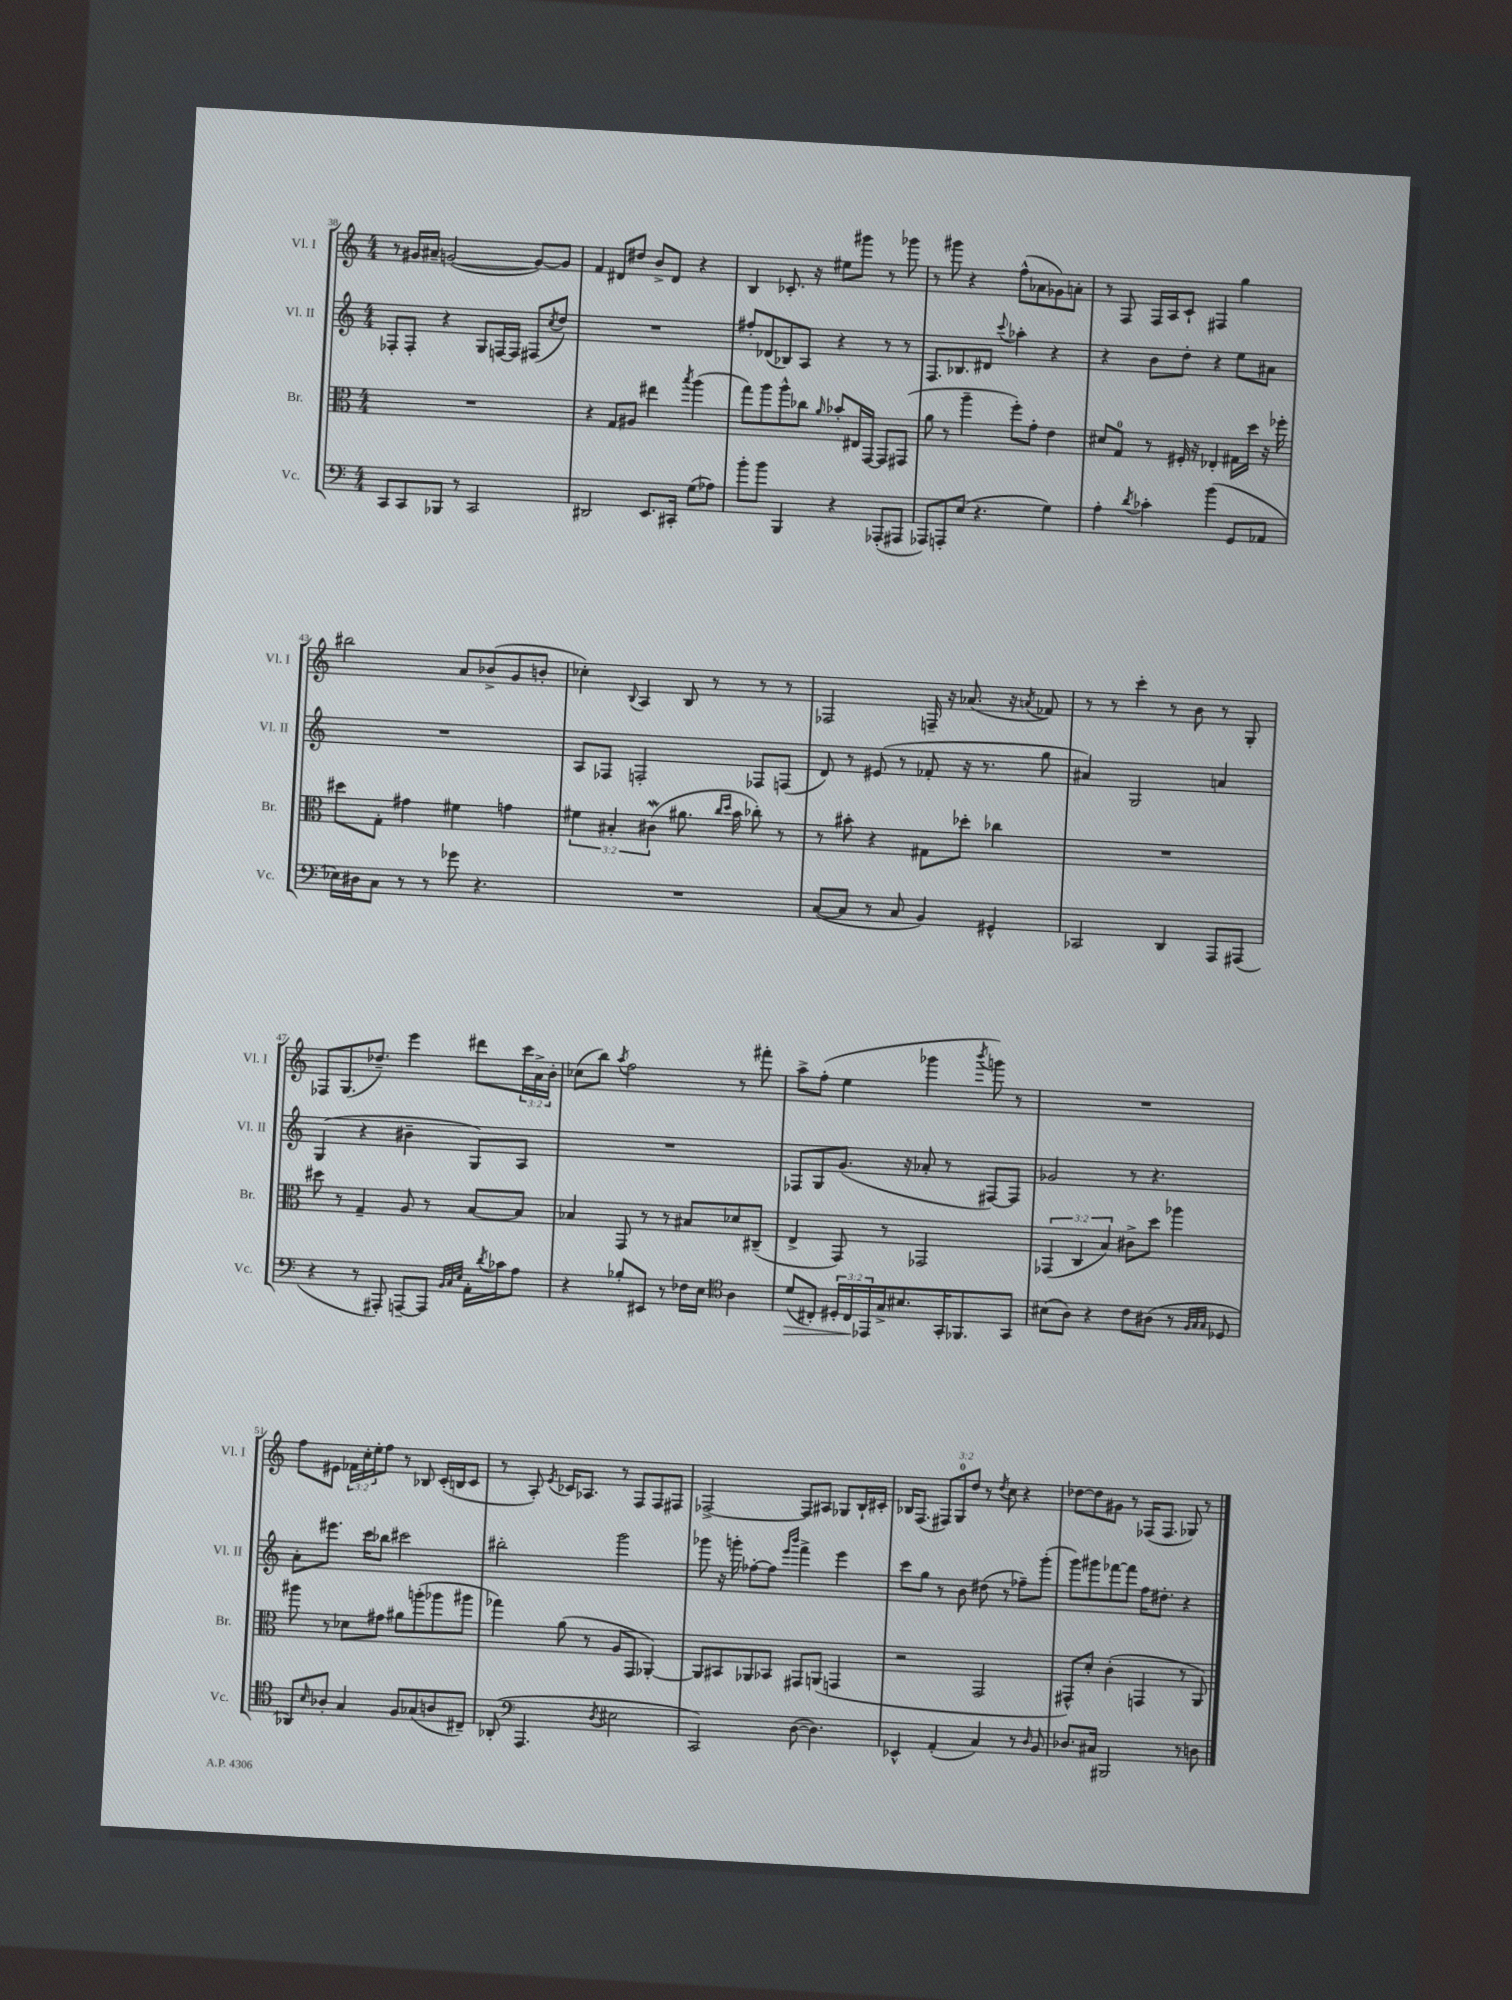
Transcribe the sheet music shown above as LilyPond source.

<<
\new StaffGroup <<
\new Staff = "s0" \with { instrumentName = "Vl. I" shortInstrumentName = "Vl. I" } {
    \clef treble \key c \major \numericTimeSignature \time 4/4 \override Staff.TupletNumber.text = #tuplet-number::calc-fraction-text
    r8 gis'16 ais'16-- g'2~( g'8~) g'8 |
    f'4 dis'8 dis''8 b'8-> dis'8 r4 |
    b4 ces'8.-. r16 eis''8 gis'''8 r8 ges'''8 |
    r8 gis'''8 r4 f''8-^( aes'8 ges'8) a'8-. |
    r8 f8 f16 a16 c'8-! fis4 g''4 |
    bis''2 a'8 bes'8->( g'8 b'8-. |
    ces''4-.) \appoggiatura { b8 } a4 b8 r8 r8 r8 |
    fes2 f16-- r16 aes'8.( r16 \acciaccatura { a'8 } fes'8) |
    r8 r8 c'''4-. r8 b'8 r8 g8-. |
    fes8 g8.( des''8.--) e'''4 dis'''8 \tuplet 3/2 { c'''16 a'16-> b'16-. } |
    ces''8( b''8) \acciaccatura { a''8 } f''2 r8 fis'''8-. |
    a''8-> f''8-.( e''4 ges'''4 \acciaccatura { b'''8 } g'''8) r8 |
    R1 |
    f''8 eis'8 \tuplet 3/2 { fes'16 c''16-. e''16-. } f''8 r8 bes8 c'16-.( b16 c'8 |
    r8 a8-.) \acciaccatura { e'8 } ces'16 aes8. r8 f8 f8 fis8 |
    fes2~-> fes8 ais8 ges8 b16-! cis'16-. |
    bes16 f8.( \tuplet 3/2 { fis8) g8-0 d''8 } r8 \acciaccatura { d''8 } c''8 r4 |
    des''8~ des''8 gis'8 r8 fes16( fes8. ges8) r8 \bar "|." |
}
\new Staff = "s1" \with { instrumentName = "Vl. II" shortInstrumentName = "Vl. II" } {
    \clef treble \key c \major \numericTimeSignature \time 4/4
    fes8-. fes8-. r4 g8 f16~ f16 fis8( \acciaccatura { c''8 } d''8) |
    R1 |
    fis''8-. des'8( bes8) a8 r4 r8 r8 |
    f8. bes8. dis'8 \appoggiatura { c'''8 } aes''4-. r4 |
    r4 b'8 d''8-. r4 e''8 ais'8 |
    R1 |
    a8 fes8 f2-. fes8 f8( |
    d'8) r8 eis'8( r8 fes'8-. r16 r8. g''8 |
    ais'4) g2 a'4 |
    g4( r4 bis'4-- g8) a8 |
    R1 |
    fes8 g8 g'8.( r16 aes'8-. r8 fis8~) fis8 |
    ges'2 r8 r4. |
    a'8-. eis'''8. c'''16 bes''8 cis'''2 |
    bis''2-. g'''2 |
    ges'''8 r16 g'''16-. fes''8~-. fes''8 \grace { e'''16 b'''16 } f'''4-> e'''4 |
    c'''8 g''8 r8 b'8 dis''8( r8 fes''8--) g'''8-.( |
    g'''8) gis'''8 fes'''8~ fes'''8 f''16 dis''8.-. r4 \bar "|." |
}
\new Staff = "s2" \with { instrumentName = "Br." shortInstrumentName = "Br." } {
    \clef alto \key c \major \numericTimeSignature \time 4/4 \override Staff.TupletNumber.text = #tuplet-number::calc-fraction-text
    R1 |
    r4 g8 ais8 eis''4 \acciaccatura { b''8 } a''4( |
    g''8) a''8 a''8-^ ces''8 \grace { a'16 } bes'8-. eis16 g,16~ g,8 gis,8( |
    a'8 r8 a''4-- f''8-.) g'8-. e'4 |
    dis'8 g8-0 r8 fis16-. r16 ees4-. gis16 d''16 r16 fes''16-. |
    dis''8 g8-. gis'4 fis'4 g'4 |
    \tuplet 3/2 { fis'4 bis4-. cis'4\mordent( } ais'8. \grace { c''16 d''16 } b'16 ces''8-.) r8 |
    r8 bis'8-. r4 gis8 des''8-. ces''4 |
    R1 |
    dis''8 r8 g4-- a8 r8 b8~ b8 |
    bes4 g,8 r8 r8 bis8 des'8 cis8--( |
    e4-> g,8) r8 ges,2 |
    \tuplet 3/2 { ges,4( c4 b4) } cis'8-> d''8 aes''4 |
    ais''8 r8 des'8 gis'8 ais'8 a''8-.( aes''8 ais''8 |
    ges''4) a'8( r8 a8 g,8 aes,4~-.) |
    aes,8 bis,8 aes,8 bes,8 gis,8 a,8( g,4 |
    r2 g,2 |
    gis,8-^) d'8-. c'4-.( g,4 r8 a,8) \bar "|." |
}
\new Staff = "s3" \with { instrumentName = "Vc." shortInstrumentName = "Vc." } {
    \clef bass \key c \major \numericTimeSignature \time 4/4 \override Staff.TupletNumber.text = #tuplet-number::calc-fraction-text
    c,8 c,8 bes,,8 r8 c,2 |
    dis,2 e,8. cis,16-. g8( aes8) |
    b'8-. b'8 b,,4 r4 aes,,8-.( ais,,8 |
    aes,,8) a,,8-. e8( r4. g4) |
    a4-. \acciaccatura { d'8 } ces'4-. b'4( g,8 aes,8 |
    ees16) dis16 c8 r8 r8 ges'8 r4. |
    R1 |
    c8~( c8 r8 c8 b,4) gis,4-^ |
    ces,2 d,4 a,,8 ais,,8( |
    r4 r8 ais,,8-.) a,,8~-- a,,8 \grace { b,32 c32 e32 } a,16-. \acciaccatura { d'8 } ces'16 a8 |
    r4 bes8-. eis,8 r8 fes16 e16 \clef tenor a4 |
    d'8\>( cis8-.) \tuplet 3/2 { dis16-. cis16\! ees,16 } g16-> bis8. g,16-. fes,8. g,8 |
    bis8( a8) r4 c'8 ais8( r8 \grace { f32 g32 g32 } des8 |
    aes,8) \grace { b16 } aes8-. g4 f8 ges8( a8 cis8--) |
    aes,8-.( \clef bass a,,4. \acciaccatura { d8 } eis2 |
    c,2) d8~( d4.) |
    ees,4-^ a,4-.( c4) r8 \grace { d16 } b,8 |
    des8. cis16 bis,,2 r8 d8 \bar "|." |
}
>>
>>
\layout { \context { \Score currentBarNumber = #38 } }
